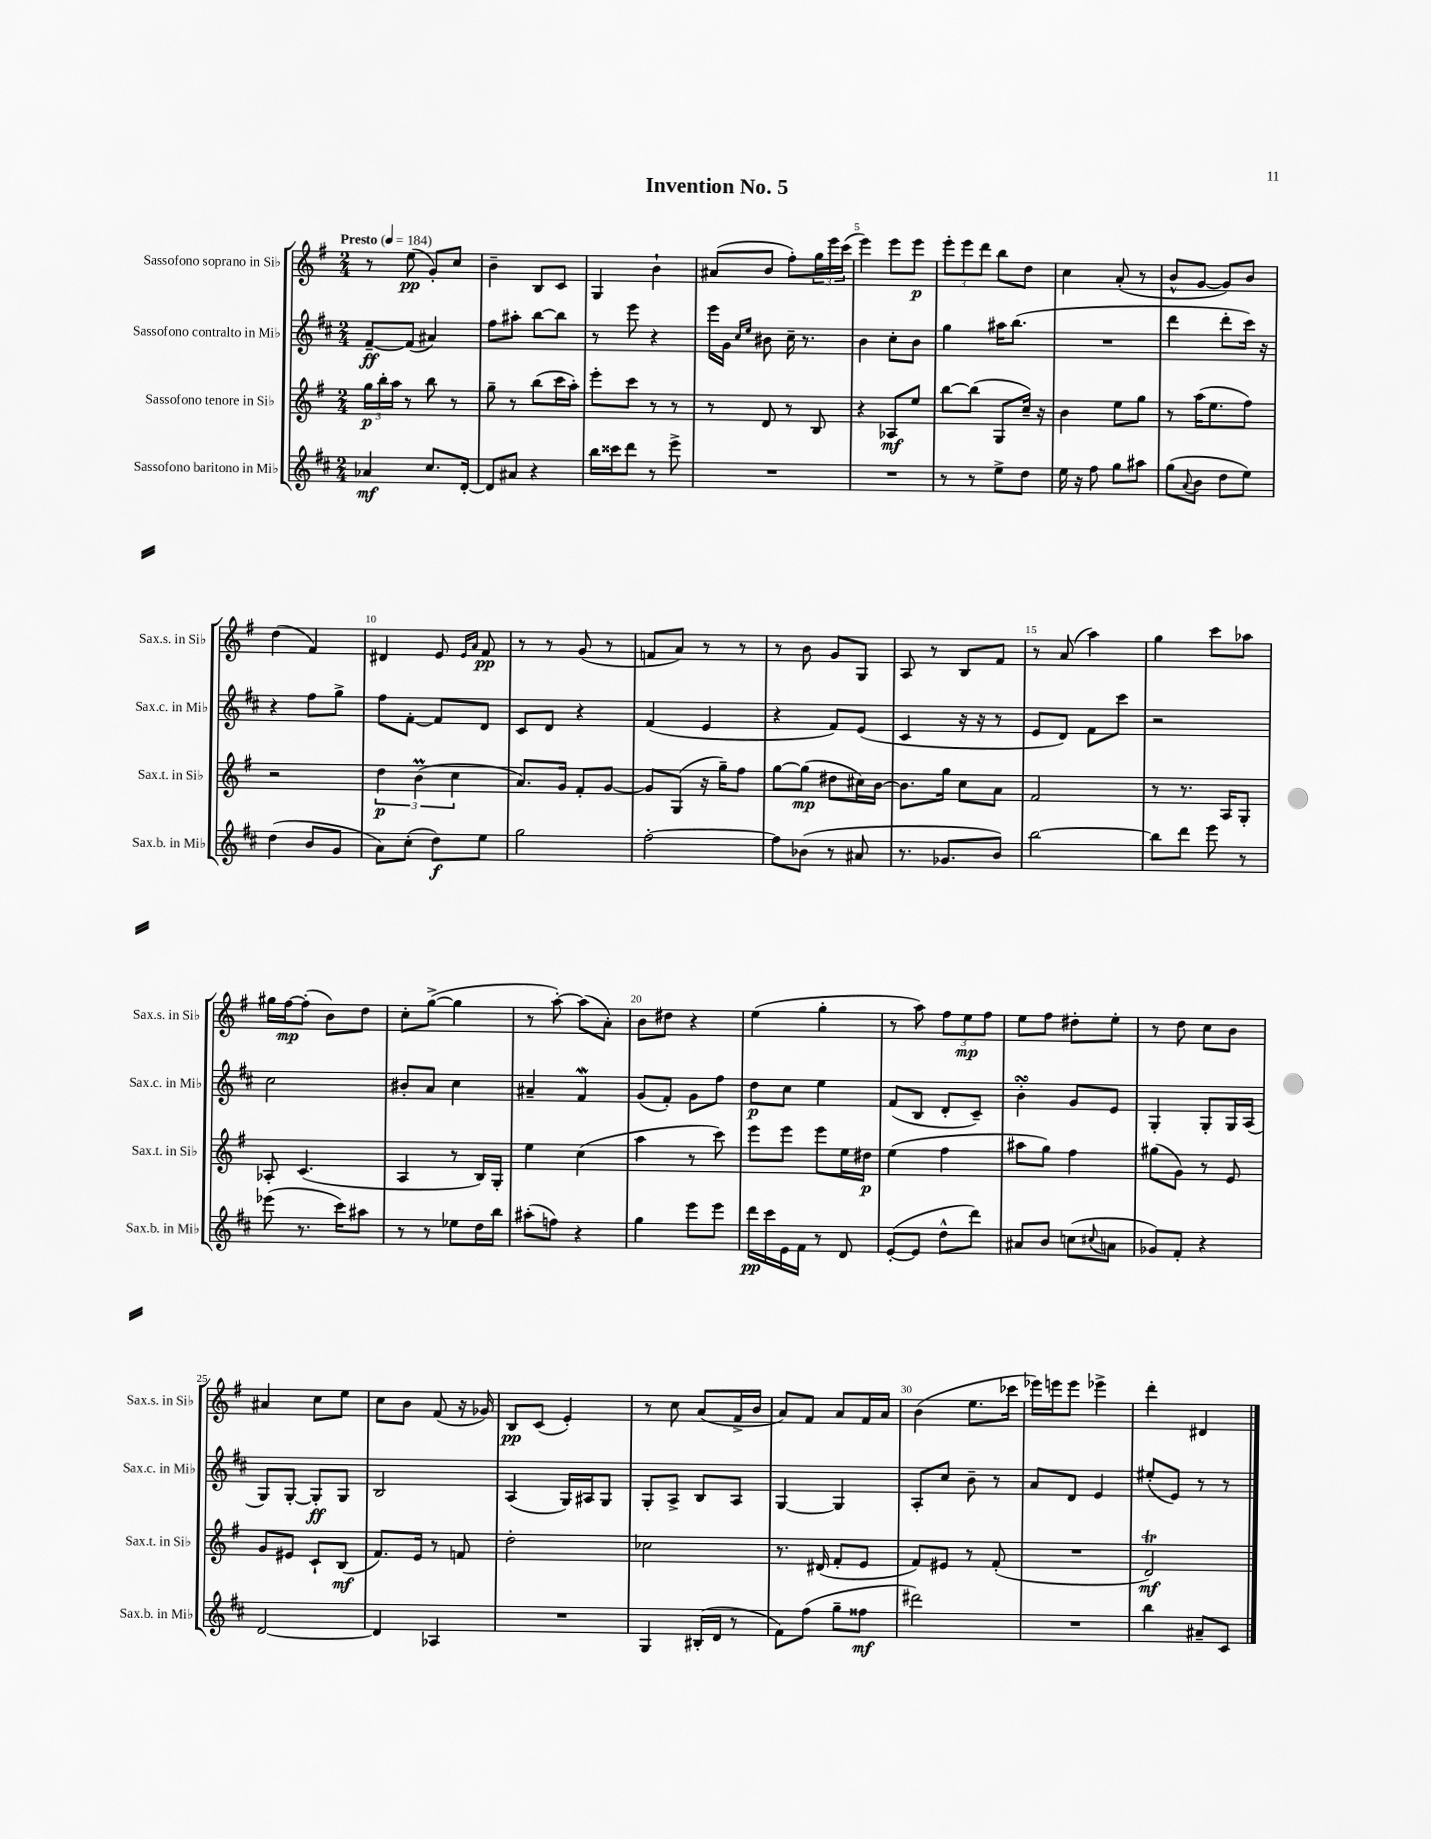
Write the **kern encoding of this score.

**kern	**dynam	**kern	**dynam	**kern	**dynam	**kern	**dynam
*part4	*part4	*part3	*part3	*part2	*part2	*part1	*part1
*staff4	*staff4	*staff3	*staff3	*staff2	*staff2	*staff1	*staff1
*I"Sassofono baritono in Mi♭	*	*I"Sassofono tenore in Si♭	*	*I"Sassofono contralto in Mi♭	*	*I"Sassofono soprano in Si♭	*
*I'Sax.b. in Mi♭	*	*I'Sax.t. in Si♭	*	*I'Sax.c. in Mi♭	*	*I'Sax.s. in Si♭	*
*clefG2	*	*clefG2	*	*clefG2	*	*clefG2	*
*k[f#c#]	*	*k[f#]	*	*k[f#c#]	*	*k[f#]	*
*M2/4	*	*M2/4	*	*M2/4	*	*M2/4	*
*MM184	*	*MM184	*	*MM184	*	*MM184	*
=1	=1	=1	=1	=1	=1	=1	=1
!	!	!	!	!	!	!LO:TX:a:B:t=Presto	!
4a-X/	mf	24gg\LL	p	[8f#~/L	ff	8r	.
.	.	24bb'\	.	.	.	.	.
.	.	24aa\JJ	.	.	.	.	.
.	.	8r	.	(8f#/J]	.	(8ee\	pp
8.cc#/L	.	8bb\	.	4a#X/)	.	8g'/L)	.
.	.	8r	.	.	.	8cc/J	.
[16d'/Jk	.	.	.	.	.	.	.
=2	=2	=2	=2	=2	=2	=2	=2
8d/L]	.	8gg~\	.	8ff#\L	.	4b~\	.
8a#X/J	.	8r	.	8aa#X'\J	.	.	.
4r	.	(8bb\L	.	[8bb\L	.	8B/L	.
.	.	16ccc\L	.	8bb\J]	.	8c/J	.
.	.	16aa'\JJ)	.	.	.	.	.
=3	=3	=3	=3	=3	=3	=3	=3
16bb\LL	.	8eee'\L	.	8r	.	4G/	.
16ccc##X\J	.	.	.	.	.	.	.
8ddd\J	.	8ccc\J	.	8eee\	.	.	.
8r	.	8r	.	4r	.	4b`\	.
8eee^\	.	8r	.	.	.	.	.
=4	=4	=4	=4	=4	=4	=4	=4
2r	.	8r	.	16eee\LL	.	(8a#X/L	.
.	.	.	.	16g\JJ	.	.	.
.	.	.	.	16qqcc#/LL	.	.	.
.	.	.	.	16qqee/JJ	.	.	.
.	.	8d/	.	8b#X\	.	8b/J	.
.	.	8r	.	16cc#~\	.	8ff#'\L)	.
.	.	.	.	8.r	.	.	.
.	.	8B/	.	.	.	24gg\L	.
.	.	.	.	.	.	24eee\	.
.	.	.	.	.	.	(24ccc\JJ	.
=5	=5	=5	=5	=5	=5	=5	=5
2r	.	4r	.	4b\	.	4eee\)	.
.	.	8A-X/L	mf	8cc#'\L	.	8eee\L	.
.	.	8ee/J	.	8b\J	.	8eee\J	p
=6	=6	=6	=6	=6	=6	=6	=6
8r	.	[8bb\L	.	4gg\	.	12eee'\L	.
.	.	.	.	.	.	12eee\	.
8r	.	(8bb\J]	.	.	.	.	.
.	.	.	.	.	.	12ddd\J	.
8ee^\L	.	8G/L	.	16aa#X\KL	.	8bb\L	.
.	.	.	.	(8.bb\J	.	.	.
8dd\J	.	16cc~/Jk)	.	.	.	8dd\J	.
.	.	16r	.	.	.	.	.
=7	=7	=7	=7	=7	=7	=7	=7
16ee\	.	4b\	.	2r	.	4cc\	.
16r	.	.	.	.	.	.	.
8ff#\	.	.	.	.	.	.	.
8gg\L	.	8ee\L	.	.	.	(8a'/	.
8aa#X\J	.	8gg\J	.	.	.	8r	.
=8	=8	=8	=8	=8	=8	=8	=8
(8gg\L	.	8r	.	4ddd\	.	8b^^/L	.
8qqa/	.	.	.	.	.	.	.
8b\J	.	(16aa\KL	.	.	.	[8g/J	.
.	.	8.ee\	.	.	.	.	.
8dd\L	.	.	.	8ddd'\L	.	8g/L])	.
8ee\J)	.	8ff#\J)	.	16ccc#\Jk)	.	8b/J	.
.	.	.	.	16r	.	.	.
!!LO:LB:g=z
=9	=9	=9	=9	=9	=9	=9	=9
(4dd\	.	2r	.	4r	.	(4dd\	.
8b/L	.	.	.	8ff#\L	.	4f#/)	.
8g/J	.	.	.	8gg^\J	.	.	.
=10	=10	=10	=10	=10	=10	=10	=10
8a\L)	.	6dd\	p	8ff#\L	.	4d#X/	.
(8cc#'\J	.	.	.	[8f#'\J	.	.	.
.	.	(6bm\	.	.	.	.	.
8dd\L)	f	.	.	8f#/L]	.	8e/	.
.	.	6cc\	.	.	.	.	.
.	.	.	.	.	.	16qqe/LL	.
.	.	.	.	.	.	16qqa/JJ	.
8ee\J	.	.	.	8d/J	.	8f#/	pp
=11	=11	=11	=11	=11	=11	=11	=11
2gg\	.	8.a/L)	.	8c#/L	.	8r	.
.	.	.	.	8d/J	.	8r	.
.	.	16g/Jk	.	.	.	.	.
.	.	8f#'/L	.	4r	.	(8g/	.
.	.	[8g/J	.	.	.	8r	.
=12	=12	=12	=12	=12	=12	=12	=12
[2ff#'\	.	8g/L]	.	(4f#/	.	8fn/L	.
.	.	(8G/J	.	.	.	8a/J)	.
.	.	16r	.	4e/	.	8r	.
.	.	16gg~\KL)	.	.	.	.	.
.	.	8ff#\J	.	.	.	8r	.
=13	=13	=13	=13	=13	=13	=13	=13
8ff#\L]	.	[8gg\L	.	4r	.	8r	.
(8b-X\J	.	(8gg\J]	mp	.	.	8b\	.
8r	.	8dd#X\L	.	8f#/L)	.	8g/L	.
8a#X/	.	16cc#X\L)	.	(8e/J	.	8G/J	.
.	.	[16b\JJ	.	.	.	.	.
=14	=14	=14	=14	=14	=14	=14	=14
8.r	.	8.b\L]	.	4c#/	.	8A/	.
.	.	.	.	.	.	8r	.
8.g-X/L	.	16gg\Jk	.	.	.	.	.
.	.	8cc\L	.	16r	.	8B/L	.
.	.	.	.	16r	.	.	.
8b/J)	.	8a\J	.	8r	.	8f#/J	.
=15	=15	=15	=15	=15	=15	=15	=15
[2bb\	.	2f#/	.	8e/L	.	8r	.
.	.	.	.	8d/J)	.	(8a/	.
.	.	.	.	8f#\L	.	4aa\)	.
.	.	.	.	8ccc#\J	.	.	.
=16	=16	=16	=16	=16	=16	=16	=16
8bb\L]	.	8r	.	2r	.	4gg\	.
8ddd\J	.	8.r	.	.	.	.	.
8eee\	.	.	.	.	.	8ccc\L	.
.	.	16A/KL	.	.	.	.	.
8r	.	8G'/J	.	.	.	8aa-X\J	.
!!LO:LB:g=z
=17	=17	=17	=17	=17	=17	=17	=17
(8eee-X\	.	8A-X'/	.	2cc#\	.	16gg#X\LL	.
.	.	.	.	.	.	[16ff#\J	mp
8.r	.	(4.c/	.	.	.	(8ff#'\J]	.
.	.	.	.	.	.	8b\L)	.
16ccc#\KL)	.	.	.	.	.	.	.
8aa#X\J	.	.	.	.	.	8dd\J	.
=18	=18	=18	=18	=18	=18	=18	=18
8r	.	4A/	.	8b#X'/L	.	8cc'\L	.
8r	.	.	.	8a/J	.	([8gg^\J	.
8ee-X\L	.	8r	.	4cc#\	.	4gg\]	.
16dd\L	.	16B/LL)	.	.	.	.	.
16bb\JJ	.	16G'/JJ	.	.	.	.	.
=19	=19	=19	=19	=19	=19	=19	=19
(8aa#X'\L	.	4ee\	.	4a#X~/	.	8r	.
8ffn\J)	.	.	.	.	.	[8aa'\)	.
4r	.	(4cc\	.	4f#W/	.	(8aa\L]	.
.	.	.	.	.	.	8a'\J)	.
=20	=20	=20	=20	=20	=20	=20	=20
4gg\	.	4aa\	.	(8g/L	.	8b\L	.
.	.	.	.	8f#'/J)	.	8dd#X\J	.
8eee\L	.	8r	.	8g\L	.	4r	.
8eee\J	.	8ccc\)	.	8ff#\J	.	.	.
=21	=21	=21	=21	=21	=21	=21	=21
16ddd\LL	pp	8eee\L	.	8dd\L	p	(4ee\	.
16ccc#\	.	.	.	.	.	.	.
16e\	.	8eee\J	.	8cc#\J	.	.	.
16f#\JJ	.	.	.	.	.	.	.
8r	.	8eee\L	.	4ee\	.	4gg'\	.
8d/	.	16ee\L	.	.	.	.	.
.	.	16dd#X\JJ	p	.	.	.	.
=22	=22	=22	=22	=22	=22	=22	=22
([8e'/L	.	(4ee\	.	(8f#/L	.	8r	.
8e/J]	.	.	.	8B/J	.	8aa\)	.
8dd^^\L	.	4ff#\	.	8d'/L	.	12ff#\L	.
.	.	.	.	.	.	12ee\	mp
8ddd\J)	.	.	.	8c#~/J)	.	.	.
.	.	.	.	.	.	12ff#\J	.
=23	=23	=23	=23	=23	=23	=23	=23
8a#X/L	.	8aa#X\L	.	4bsSSS'\	.	8ee\L	.
8b/J	.	8gg\J)	.	.	.	8ff#\J	.
(8ccn\L	.	4ff#\	.	8g/L	.	8dd#X'\L	.
8qqcc#X/	.	.	.	.	.	.	.
8an\J	.	.	.	8e/J	.	8ee'\J	.
=24	=24	=24	=24	=24	=24	=24	=24
8g-X/L)	.	(8gg#X\L	.	4G'/	.	8r	.
8f#'/J	.	8g\J)	.	.	.	8dd\	.
4r	.	8r	.	8G'/L	.	8cc\L	.
.	.	8e/	.	16G/L	.	8b\J	.
.	.	.	.	(16A/JJ	.	.	.
!!LO:LB:g=z
=25	=25	=25	=25	=25	=25	=25	=25
[2d/	.	8g/L	.	8G/L)	.	4a#X/	.
.	.	8e#X/J	.	[8G'/J	.	.	.
.	.	8c`/L	.	8G'/L]	ff	8cc\L	.
.	.	(8B/J	mf	8G/J	.	8ee\J	.
=26	=26	=26	=26	=26	=26	=26	=26
4d/]	.	8.f#/L)	.	2B/	.	8cc\L	.
.	.	.	.	.	.	8b\J	.
.	.	16e/Jk	.	.	.	.	.
4A-X/	.	8r	.	.	.	(8f#/	.
.	.	8fn/	.	.	.	16r	.
.	.	.	.	.	.	16g-X/)	.
=27	=27	=27	=27	=27	=27	=27	=27
2r	.	2dd'\	.	(4A/	.	8B/L	pp
.	.	.	.	.	.	(8c/J	.
.	.	.	.	16G/LL)	.	4e'/)	.
.	.	.	.	16A#X/J	.	.	.
.	.	.	.	8G/J	.	.	.
=28	=28	=28	=28	=28	=28	=28	=28
4G/	.	2cc-X\	.	8G'/L	.	8r	.
.	.	.	.	8A^/J	.	8cc\	.
(16B#X'/LL	.	.	.	8B/L	.	(8a/L	.
16d/JJ	.	.	.	.	.	.	.
8r	.	.	.	8A/J	.	16f#^/L	.
.	.	.	.	.	.	16b/JJ	.
=29	=29	=29	=29	=29	=29	=29	=29
8f#\L)	.	8.r	.	[4G/	.	8a/L)	.
(8ff#\J	.	.	.	.	.	8f#/J	.
.	.	(16d#X/	.	.	.	.	.
8gg~\L	.	8f#'/L	.	4G/]	.	8a/L	.
8ff##X\J	mf	8e/J	.	.	.	16f#/L	.
.	.	.	.	.	.	16a/JJ	.
=30	=30	=30	=30	=30	=30	=30	=30
2ddd#X\)	.	8f#/L)	.	8A'/L	.	(4b\	.
.	.	8e#X/J	.	8cc#/J	.	.	.
.	.	8r	.	8b~\	.	8.ee\L	.
.	.	(8f#'/	.	8r	.	.	.
.	.	.	.	.	.	16ccc-X\Jk	.
=31	=31	=31	=31	=31	=31	=31	=31
2r	.	2r	.	8a/L	.	16eee-X\LL)	.
.	.	.	.	.	.	16eeen\J	.
.	.	.	.	8d/J	.	8eee\J	.
.	.	.	.	4e/	.	4eee-X^\	.
=32	=32	=32	=32	=32	=32	=32	=32
4bb\	.	2dT/)	mf	(8ee#X'/L	.	4ddd'\	.
.	.	.	.	8e/J)	.	.	.
8a#X~/L	.	.	.	8r	.	4d#X/	.
8c#/J	.	.	.	8r	.	.	.
==	==	==	==	==	==	==	==
*-	*-	*-	*-	*-	*-	*-	*-
